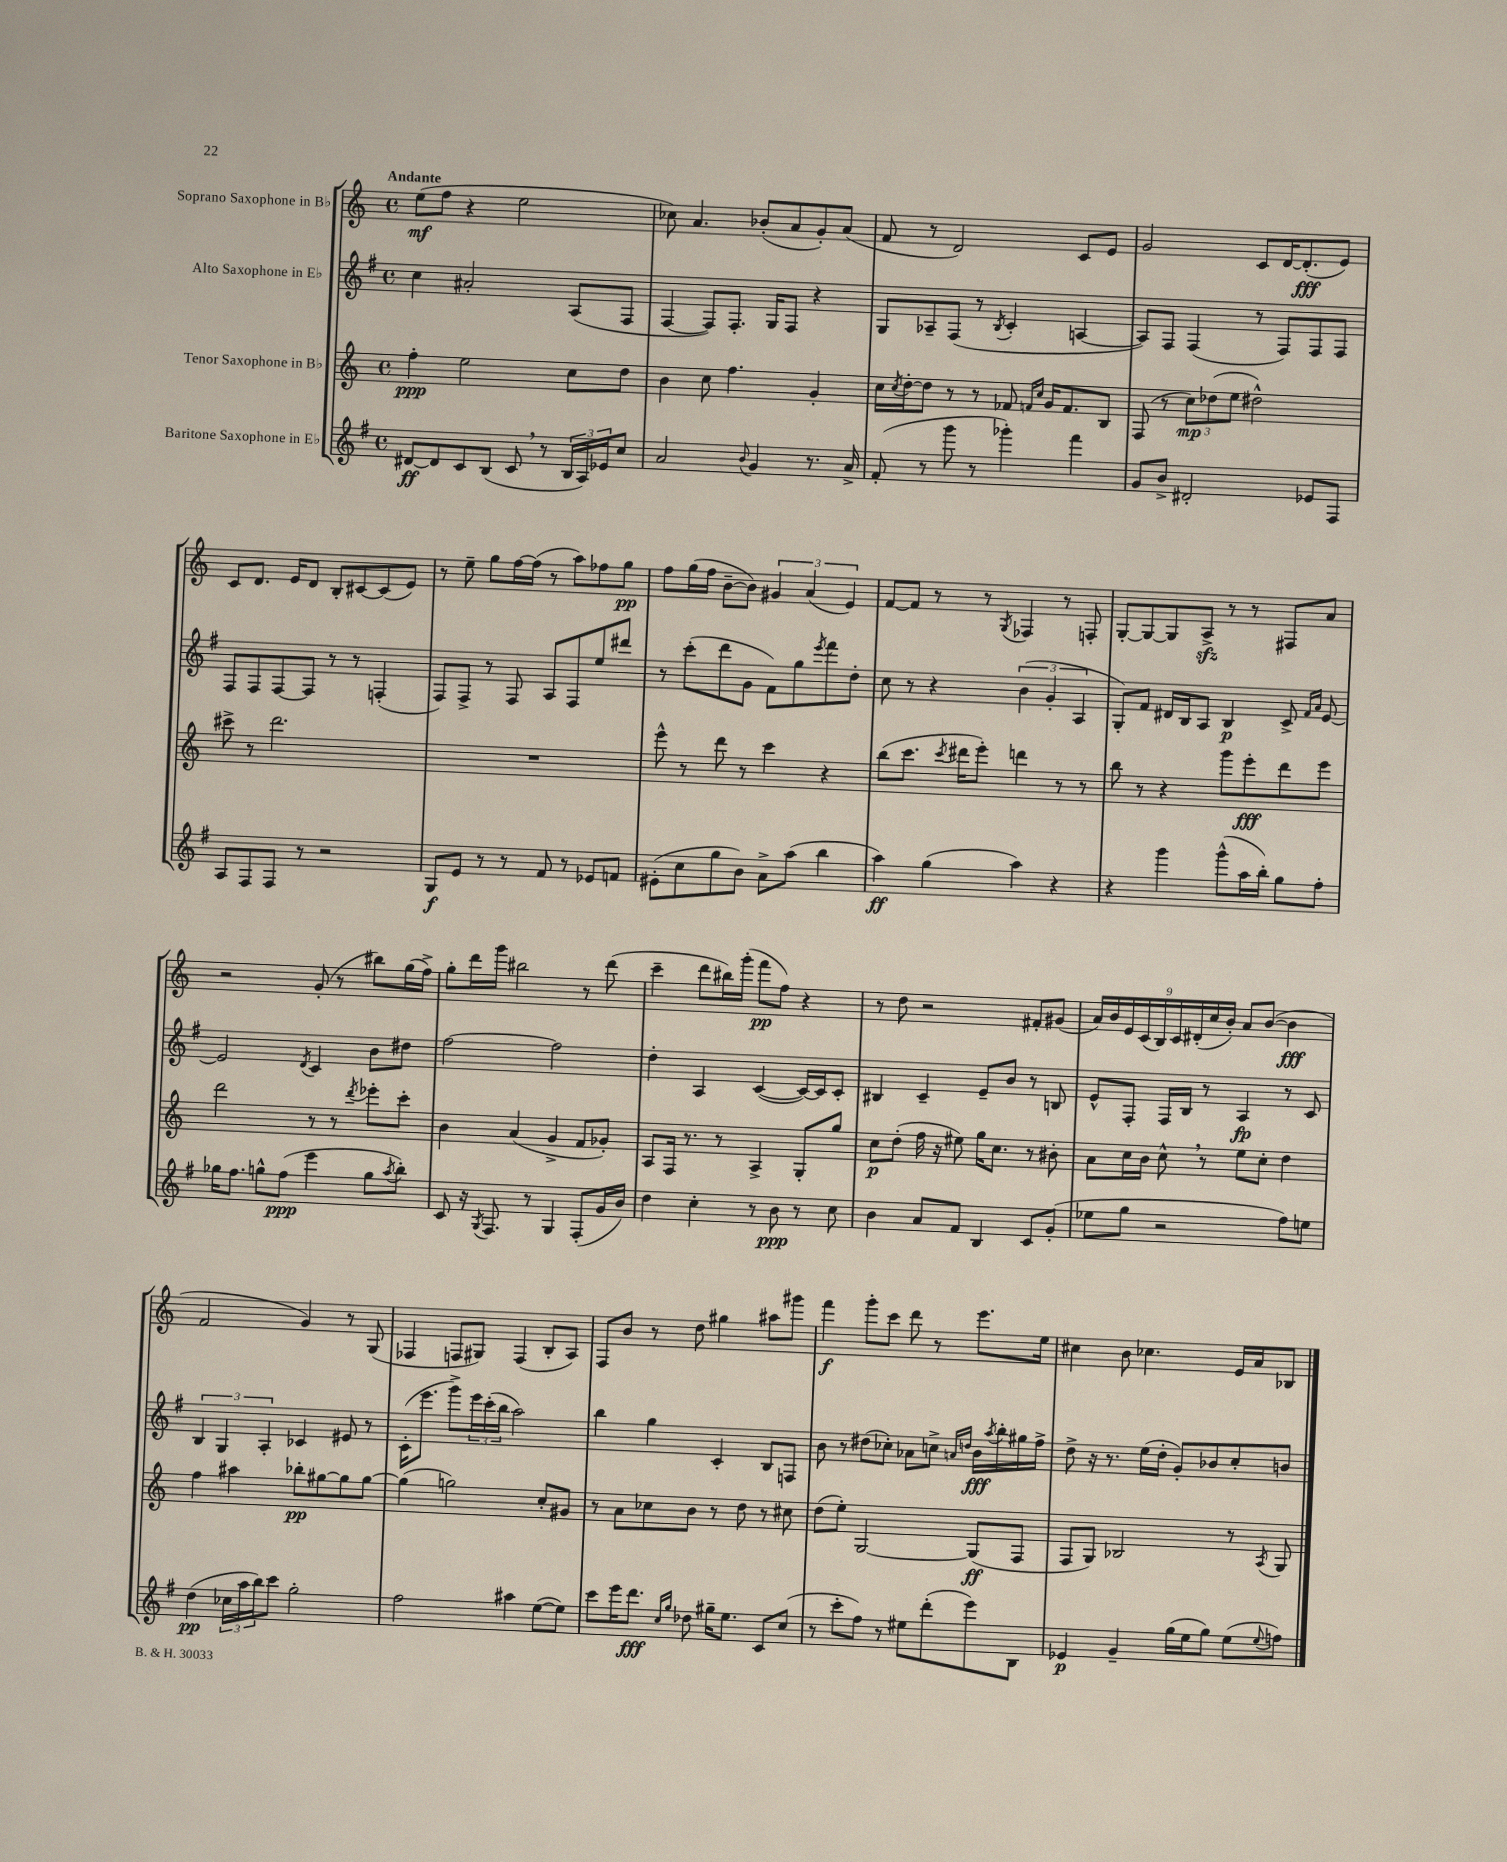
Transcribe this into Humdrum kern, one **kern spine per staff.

**kern	**kern	**kern	**kern
*staff4	*staff3	*staff2	*staff1
*clefG2	*clefG2	*clefG2	*clefG2
*k[f#]	*k[]	*k[f#]	*k[]
*M4/4	*M4/4	*M4/4	*M4/4
*met(c)	*met(c)	*met(c)	*met(c)
[8d#	4ff'	4cc	(8ee
8d#]	.	.	8ff
8c	2ee	2a#'	4r
(8B	.	.	.
8c	.	.	2ee
8r	.	.	.
24B	8cc	(8A	.
24A)	.	.	.
24e-	.	.	.
8cc	8dd	8F#	.
=	=	=	=
2a	4b	[4F#	8cc-)
.	.	.	4.a
.	8cc	8F#])	.
.	4.ff	8.F#'	.
8qqb	.	.	.
4g	.	.	(8b-'
.	.	16G	.
.	.	8F#	8a
8.r	4g'	4r	8g')
.	.	.	(8a
16a^	.	.	.
=	=	=	=
(8f#'	16cc	8G	8f
.	8qcc	.	.
.	[16dd'	.	.
8r	8dd]	8A-~	8r
8ggg	8r	(8F#	2d)
8r	8r	8r	.
.	.	8qB	.
4ggg-')	8f-	4c'	.
.	16qqf	.	.
.	16qqcc	.	.
.	16g	.	.
.	8.f	.	.
4fff#	.	[4A	8c
.	8B	.	8e
=	=	=	=
8g	(8F	8A])	2g
8b^	8r	8F#	.
2d#'	12cc)	(4F#	.
.	(12dd-	.	.
.	12ee	.	.
.	2dd#^^)	8r	8c
.	.	8F#)	[16d
.	.	.	(8.d']
8e-	.	8F#	.
8F#	.	8F#	8e)
=	=	=	=
8A	8ccc#^	8F#	8c
8F#	8r	8F#	8.d
8F#	2.ddd	[8F#	.
.	.	.	16e
8r	.	8F#]	8d
2r	.	8r	8B'
.	.	8r	[8c#
.	.	(4F'	(8c#]
.	.	.	8e)
=	=	=	=
8G	1r	8F#)	8r
8e	.	8F#^	8ee~
8r	.	8r	8gg
8r	.	8F#	[16ff
.	.	.	(16ff]
8f#	.	8A	8r
8r	.	8F#	8aa)
8e-	.	8ee	8ff-
8f	.	8ddd#	8gg
=	=	=	=
(8e#'	8eee^^	8r	8ff
8cc	8r	(8ccc'	(16gg
.	.	.	16ff
8gg	8ddd	8ddd	[8b~
8b)	8r	8g	8b])
8a^	4ccc	8f#)	6g#
(8aa	.	8gg	.
.	.	.	(6a
.	.	8qeee	.
4bb	4r	8fff#	.
.	.	.	6e)
.	.	8dd'	.
=	=	=	=
4aa)	(8bb	8cc	[8f
.	8.ccc	8r	8f]
(4gg	.	4r	8r
.	8qccc	.	.
.	16ddd#	.	.
.	8eee')	.	8r
.	.	.	8qG
4aa)	4ddd	(6b	4F-
.	.	6g'	.
4r	8r	.	8r
.	.	6A	.
.	8r	.	8F'
=	=	=	=
4r	8bb	8G')	[8G'
.	8r	8f#	8G_
4ggg	4r	16d#	8G]
.	.	16B	.
.	.	8A	8A^
(8ggg^^	8ggg	4B	8r
16aa	8eee'	.	8r
16bb')	.	.	.
8gg	8ddd	8c^	8F#
.	.	16qqf#	.
.	.	16qqa	.
8ff#'	8eee	[8e	8a
=	=	=	=
16gg-	2ddd	2e]	2r
8.ff#	.	.	.
8gg^^	.	.	.
(8ff#	.	.	.
.	.	8qd	.
4eee	8r	4c	(8g'
.	8r	.	8r
.	8qddd	.	.
8gg	8eee-'	8b	8bb#)
8qaa	.	.	.
8bb')	8ccc'	8dd#	(16gg
.	.	.	16ff^)
=	=	=	=
8c	4b	[2ff#	8gg'
16r	.	.	16ddd
8qG	.	.	.
8.F#	.	.	16ggg
.	(4a	.	2bb#
8r	.	.	.
4G	4g^	2ff#]	.
(8F#'	8f	.	8r
16g	8g-')	.	(8ddd
16b)	.	.	.
=	=	=	=
4dd	8A	4dd'	4ccc~
.	16F	.	.
.	8.r	.	.
4cc'	.	4A	8ddd
.	8r	.	16bb#)
.	.	.	(16ggg'
8r	4A^	([4c	8fff
8b	.	.	8ff)
8r	8G'	16c_)	4r
.	.	16c]	.
8cc	8gg	8c'	.
=	=	=	=
4b	8cc	4B#	8r
.	(8dd'	.	8dd
8a	16ff	4c~	2r
.	16r	.	.
8f#	8ee#)	.	.
4B	16gg	8e~	.
.	8.cc	.	.
.	.	8b	.
8c	8r	8r	8f#'
(8g'	8b#'	8B	(8g#
=	=	=	=
8ee-	8a	8e^^	18a)
.	.	.	18b
.	.	.	18e
8gg	16cc	8F#'	.
.	.	.	(18c
.	16b	.	.
.	.	.	18B)
2r	8cc^^	16F#	.
.	.	.	18c
.	.	16B	.
.	.	.	(18d#'
.	8r	8r	.
.	.	.	18cc
.	.	.	18b')
.	8ee	4A	8a
.	8cc'	.	([8b
8ff#)	4dd	8r	4b]
8ee	.	8c	.
=	=	=	=
(4dd	4ff	6B	2f
.	.	6G	.
24cc-	4aa#	.	.
24aa	.	.	.
24bb)	.	6A'	.
8ccc	.	.	.
2gg'	8bb-'	4c-	4g)
.	[8gg#	.	.
.	8gg#]	8e#	8r
.	[8gg#	8r	(8G
=	=	=	=
2ff#	(4gg#]	(16c'	4F-
.	.	8.eee	.
.	2gg)	8ggg^)	8F
.	.	24eee	8G#)
.	.	(24ccc'	.
.	.	24bb	.
4aa#	.	2aa)	(4F
([8ee	8cc'	.	8B'
8ee])	8g#	.	8A)
=	=	=	=
8ccc	8r	4bb	8F
16eee	8a	.	8b
8.ddd	.	.	.
.	8cc-	4gg	8r
16qqcc	.	.	.
16qqgg	.	.	.
8dd-	8b	.	8dd
16gg#~	8r	4c'	4gg#
8.ee	.	.	.
.	8dd	.	.
8c	8r	8B	8aa#
(8cc	8cc#	8F	8ggg#
=	=	=	=
8r	(8dd	8b	4fff
8ccc'	8ee')	8r	.
8ff#)	[2G	(8dd#	8ggg'
8r	.	8cc-')	8ccc
8ee#	.	8a-	8ddd
(8ddd'	.	8cc^	8r
.	.	16qqa	.
.	.	16qqdd	.
8eee)	(8G]	16b	8.eee
.	.	8qaa	.
.	.	16bb'	.
8B	8F	16gg#	.
.	.	16ff#^	16ee
=	=	=	=
4e-	8F	8dd^	4cc#
.	8G)	16r	.
.	.	8.r	.
4g~	2B-	.	8b
.	.	(16ee	4.cc-
.	.	16dd'	.
(16gg	.	8g')	.
16ee	.	.	.
8gg)	.	8b-	.
(8ee	8r	8cc'	16e
.	.	.	16a
8qqee	8qA	.	.
8ff)	8G	8b	8B-
==	==	==	==
*-	*-	*-	*-
